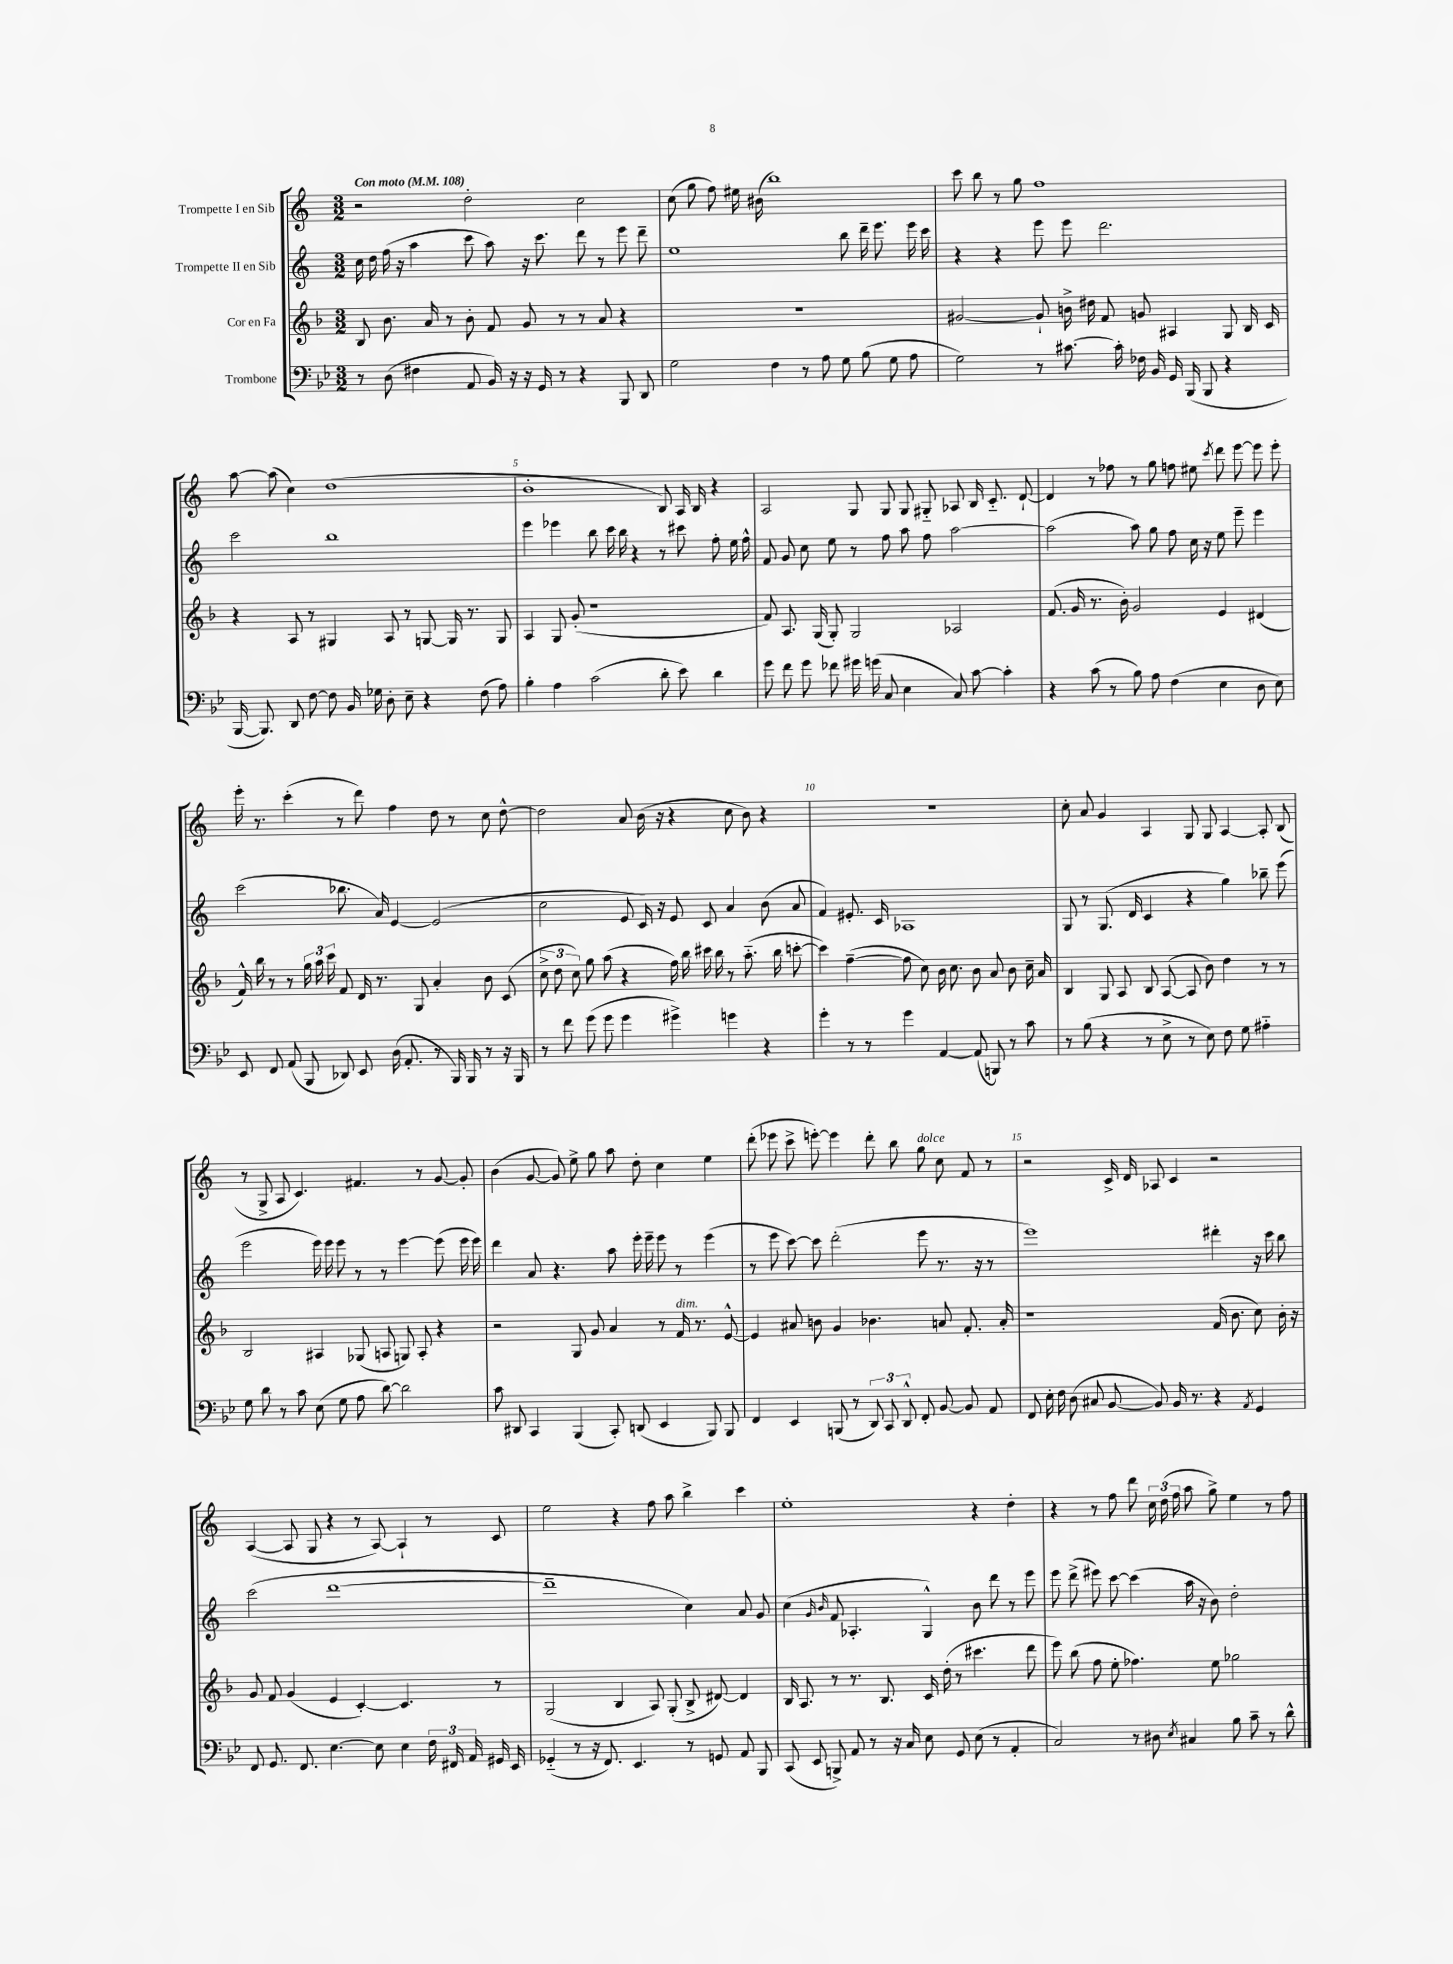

**kern	**kern	**kern	**kern
*part4	*part3	*part2	*part1
*staff4	*staff3	*staff2	*staff1
*I"Trombone	*I"Cor en Fa	*I"Trompette II en Sib	*I"Trompette I en Sib
*clefF4	*clefG2	*clefG2	*clefG2
*k[b-e-]	*k[b-]	*k[]	*k[]
*M3/2	*M3/2	*M3/2	*M3/2
*MM108	*MM108	*MM108	*MM108
=1	=1	=1	=1
!	!	!	!LO:TX:a:B:t=Con moto
8r	8B-/	16cc\	2r
.	.	16dd\	.
(8D\	8.b-\	(16ff\	.
.	.	16r	.
4F#X\	.	4aa\	.
.	16a/	.	.
.	8r	.	.
8AA/	8b-'\	8ccc\	2dd'\
16BB-/)	8f/	8aa\)	.
16r	.	.	.
16r	8g/	16r	.
16GG/	.	8.ccc\	.
8r	8r	.	.
4r	8r	8ddd\	2cc\
.	8a/	8r	.
8BBB-/	4r	8eee\	.
8DD/	.	8ddd~\	.
=2	=2	=2	=2
2G\	1.r	1ee	(8cc\
.	.	.	8gg\
.	.	.	8ff\)
.	.	.	16ee#X\
.	.	.	(16b#X\
4F\	.	.	1bb)
8r	.	.	.
8A\	.	.	.
8G\	.	8bb\	.
(8B-\	.	16ddd~\	.
.	.	8.eee\	.
8G\	.	.	.
8A\	.	16eee\	.
.	.	16ccc\	.
=3	=3	=3	=3
2G\)	[2g#X/	4r	8ccc\
.	.	.	8bb\
.	.	4r	8r
.	.	.	8gg\
8r	8g#`/]	8eee\	1ff
[8.c#X\	16bn^\	8eee\	.
.	16dd#X\	.	.
.	8f/	2.ddd\	.
16c#'\]	.	.	.
16F-X\	8gn/	.	.
16BB-/	.	.	.
16GG/	4A#X/	.	.
(16BBB-/	.	.	.
8BBB-/	.	.	.
4r	8G/	.	.
.	16B-/	.	.
.	16c/	.	.
!!LO:LB:g=z
=4	=4	=4	=4
[16BBB-/	4r	2ccc\	[8aa\
8.BBB-/])	.	.	.
.	.	.	(8aa\]
8DD/	8A/	.	4cc\)
[8F\	8r	.	.
8F\]	4G#X/	1bb	(1dd
16BB-/	.	.	.
16G-X\	.	.	.
8D'\	8A/	.	.
8E-~\	8r	.	.
4r	[8Gn/	.	.
.	16G/]	.	.
.	8.r	.	.
(8F\	.	.	.
8A\)	8G/	.	.
=5	=5	=5	=5
4B-'\	4A/	4eee\	1b'
4A\	8G/	4eee-X\	.
.	(8g'/	.	.
(2c\	1r	8bb\	.
.	.	16ccc\	.
.	.	16bb\	.
.	.	4r	.
8d'\	.	8r	8B/)
8e-\)	.	8ccc#X\	16A/
.	.	.	16B/
4d\	.	8ff'\	4r
.	.	16ee\	.
.	.	16ff^^\	.
=6	=6	=6	=6
8g\	8f/)	8f/	2A/
8f\	8.A/	8g/	.
8g\	.	8cc\	.
.	(16G/	.	.
8f-X\	8G'/)	8ee\	.
16g#X\	2G/	8r	8G/
(16gn\	.	.	.
8C/	.	8ff\	8G/
4E-\	.	8aa\	8G/
.	.	8ff\	8G#X/
8C/)	2A-X/	[2aa\	8A-X/
[8c\	.	.	16B/
.	.	.	8.c/
4c'\]	.	.	.
.	.	.	[8d`/
=7	=7	=7	=7
4r	(8.f/	(2aa\]	4d/]
.	16g/	.	.
(8c\	8.r	.	8r
8r	.	.	8ff-X\
.	16b-'\)	.	.
8B-\)	2g/	8aa\)	8r
8A\	.	8gg\	8gg\
(4F\	.	8ff\	8ffn\
.	.	16cc\	8ee#X\
.	.	16r	.
.	.	.	8qccc/
4E-\	4e/	8ee\	8ddd\
.	.	8eee~\	[8eee\
8D\	(4d#X/	4eee\	8eee\]
8E-\)	.	.	8eee'\
!!LO:LB:g=z
=8	=8	=8	=8
8EE-/	16f^^/)	(2ccc\	16eee'\
.	16bb-\	.	8.r
8FF/	8r	.	.
(8AA/	8r	.	(4ccc'\
8BBB-/	24gg\	.	.
.	24aa\	.	.
.	24ccc\	.	.
8DD-X/)	8f/	8.bb-X\	8r
8EE-/	16d/	.	8ddd\)
.	8.r	16a/)	.
(16D\	.	[4e/	4ff\
8.AA'/	.	.	.
.	8G/	.	.
8r	4a'/	(2e/]	8dd\
16BBB-/)	.	.	8r
16BBB-/	.	.	.
8r	8b-\	.	8cc\
16r	(8c/	.	[8dd^^\
16BBB-/	.	.	.
=9	=9	=9	=9
8r	12cc^\	2cc\	2dd\]
.	12dd\	.	.
8f\	.	.	.
.	12cc\)	.	.
(8g\	8gg\	.	.
8g\	(8aa\	.	.
4g\	4r	8e/	8a/
.	.	16c/)	(16b\
.	.	16r	16r
4g#X^\)	16ff\)	8e/	4r
.	16bb-\	.	.
.	16ccc#X\	8c/	.
.	16bb-\	.	.
4gn\	8r	4a/	8cc\
.	(8.aa\	.	8b\)
4r	.	(8b\	4r
.	16bb-\	.	.
.	[8cccn'\	8a/	.
=10	=10	=10	=10
4g'\	4ccc\])	4f/)	1.r
8r	([4ff~\	8.e#X'/	.
8r	.	.	.
.	.	16c/	.
4g\	8ff\]	1A-X	.
.	8cc\)	.	.
[4AA/	16b-\	.	.
.	8.cc\	.	.
(8AA/]	8b-\	.	.
8BBBn/)	8a/	.	.
8r	8b-\	.	.
8c\	16cc~\	.	.
.	16a/	.	.
=11	=11	=11	=11
8r	4B-/	8G/	8cc'\
(8B-\	.	8r	8a/
4r	8G/	(8.G/	4g/
.	8A/	.	.
.	.	16d/	.
8r	8B-/	4c/	4A/
8E-^\	([8A/	.	.
8r	8A/]	4r	8G/
8E-\)	8b-\)	.	8G/
8F\	4dd\	4gg\)	[4A/
8G\	.	.	.
4A#X\	8r	8bb-X~\	8A'/]
.	8r	(8eee\	(8B/
!!LO:LB:g=z
=12	=12	=12	=12
8G\	2B-/	2eee\	8r
8d\	.	.	8G^/
8r	.	.	8A/
8c\	.	.	4.c/)
(8E-\	4A#X/	16eee\)	.
.	.	16eee\	.
8G\	.	8eee\	.
8A\	(8G-X/	8r	4.f#X/
[8d\)	8An/	8r	.
2d\]	8Gn/)	[4eee\	.
.	8A'/	.	8r
.	4r	(8eee\]	[8g/
.	.	16eee\	8g'/]
.	.	16eee\)	.
=13	=13	=13	=13
8c\	2r	4ddd\	(4b\
8DD#X/	.	.	.
4CC/	.	8a/	[8g/
.	.	4.r	8g/])
(4BBB-/	8G/	.	8ee^\
.	8g/	.	8gg\
8CC'/)	4a/	8aa\	8aa\
(8DDn/	.	16eee'\	8dd'\
.	.	16eee~\	.
4EE-/	8r	8eee\	4cc\
!	!LO:TX:a:i:t=dim.	!	!
.	16f/	8r	.
.	8.r	.	.
8BBB-/)	.	(4eee\	4ee\
8BBB-/	[8e^^/	.	.
=14	=14	=14	=14
4FF/	4e/]	8r	(8ddd'\
.	.	8eee\	8eee-X\
4EE-/	8a#X/	[8ccc\)	8ccc^\
.	8bn\	8ccc\]	[8eeen'\)
(8BBBn/	4g/	(2ddd'\	4eee\]
8r	.	.	.
12DD/)	4.b-X\	.	8ddd'\
12CC/	.	.	.
.	.	.	8bb\
12DD^^/	.	.	.
!	!	!	!LO:TX:a:i:t=dolce
8FF'/	.	8eee\	8gg\
[8BB-/	8an/	8.r	8cc\
8BB-/]	8.f'/	.	8f/
.	.	16r	.
8AA/	.	8r	8r
.	16a'/	.	.
=15	=15	=15	=15
8FF/	1r	1eee)	2r
16E-'\	.	.	.
16F\	.	.	.
(8D\	.	.	.
8C#X/	.	.	.
[8BB-/	.	.	16c^/
.	.	.	16d/
8BB-/])	.	.	8A-X/
16BB-/	.	.	4c/
8.r	.	.	.
4r	(16f/	4ddd#X'\	2r
.	8.b-\	.	.
8qAA/	.	.	.
4GG/	8cc\)	16r	.
.	.	16ccc\	.
.	16b-'\	8bb\	.
.	16r	.	.
!!LO:LB:g=z
=16	=16	=16	=16
8FF/	8g/	(2ccc\	([4A/
8.GG/	8f/	.	.
.	(4g/	.	8A/]
8.FF/	.	.	.
.	.	.	8G/
[4.E-\	4e/	[1ddd	4r
.	[4c'/)	.	8r
8E-\]	.	.	[8A/)
4E-\	4.c/]	.	4A`/]
24F\	.	.	8r
24FF#X/	.	.	.
24AA/	.	.	.
16GG#X/	8r	.	8c/
16EE-/	.	.	.
=17	=17	=17	=17
(4GG-X/	(2G/	1ddd~]	2ee\
8r	.	.	.
16r	.	.	.
8.FF/)	.	.	.
.	4B-/	.	4r
4.EE-/	.	.	.
.	8A/)	.	8ff\
.	(8G'/	.	8aa\
8r	8B-^/	4cc\)	4bb^\
8GGn/	[8d#X/)	.	.
8AA/	4d#/]	8a/	4ccc\
8BBB-/	.	8g/	.
=18	=18	=18	=18
(8CC/	16B-/	(4cc\	1ee'
.	8.A/	.	.
8EE-/	.	.	.
.	.	16qqg/	.
.	.	16qqb/	.
8BBBn^/)	8r	8f/	.
8AA/	8.r	4.A-X'/	.
8r	.	.	.
.	8.B-/	.	.
16r	.	.	.
16C/	.	.	.
8E-\	16c/	4G^^/)	.
.	(16dd'\	.	.
8GG/	8r	.	.
(8E-\	4.ccc#X\	8b\	4r
8r	.	8ddd\	.
4AA'/	.	8r	4dd'\
.	8ddd\	8eee\	.
=19	=19	=19	=19
2C/)	8eee\)	8eee\	4r
.	(8bb-\	(8ddd^\	.
.	8ff\	8eee#X\)	8r
.	8ee'\	[8ccc\	8ff\
8r	4.ff-X\)	(4ccc\]	8ddd\
8D#X\	.	.	24cc\
.	.	.	(24dd\
.	.	.	24ff\
8qE-/	.	.	.
4C#X/	.	16aa\	8aa\
.	.	16r	.
.	8ee\	8b\)	8gg^\)
8B-\	2gg-X\	2dd'\	4ee\
8c~\	.	.	.
8r	.	.	8r
8d^^\	.	.	8ff\
==	==	==	==
*-	*-	*-	*-
